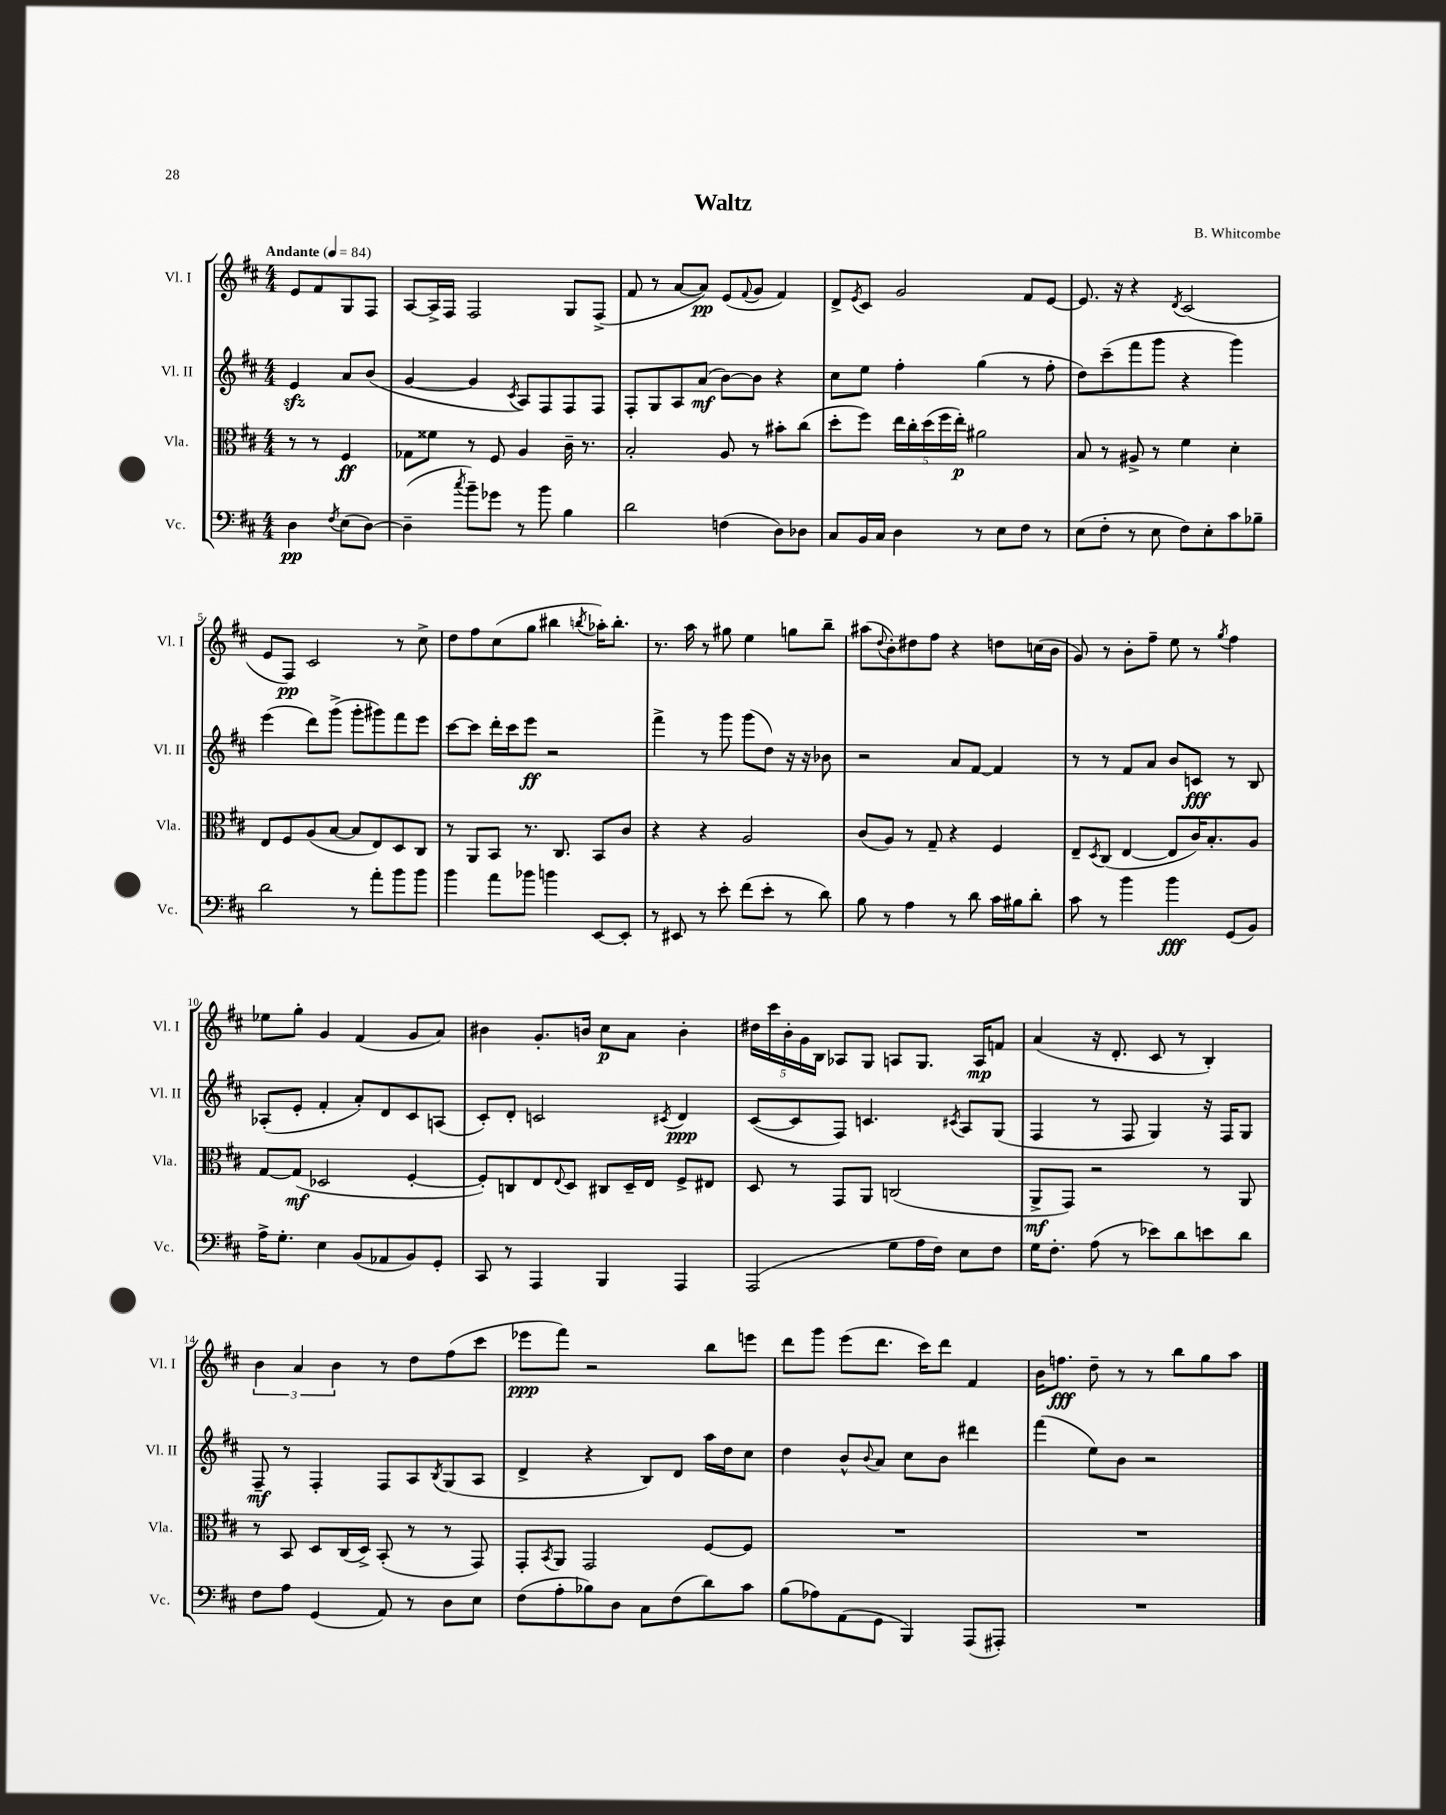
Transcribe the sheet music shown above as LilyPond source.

\header { title = "Waltz" composer = "B. Whitcombe" }
<<
\new StaffGroup <<
\new Staff = "s0" \with { instrumentName = "Vl. I" shortInstrumentName = "Vl. I" } {
    \clef treble \key d \major \numericTimeSignature \time 4/4 \partial 2 \tempo "Andante" 4 = 84
    e'8 fis'8 g8 fis8 |
    a8~ a16-> fis16 fis2 g8 fis8->( |
    fis'8 r8 a'8~ a'8\pp) e'8( \appoggiatura { fis'8 } g'8 fis'4) |
    d'8-> \acciaccatura { e'8 } cis'8 g'2 fis'8 e'8~ |
    e'8. r16 r4 \acciaccatura { d'8 } cis'2( |
    e'8 fis8\pp) cis'2 r8 cis''8-> |
    d''8 fis''8 cis''8( g''8 bis''4 \acciaccatura { b''8 } aes''16-.) b''8.-. |
    r8. a''16 r8 gis''8 e''4 g''8 b''8-- |
    ais''8( \appoggiatura { d''8 } b'8-.) dis''8 fis''8 r4 d''8 c''16( b'16 |
    g'8) r8 b'8-. fis''8-- e''8 r8 \acciaccatura { g''8 } fis''4 |
    ees''8 g''8-. g'4 fis'4( g'8 a'8) |
    bis'4 g'8.-. b'16 cis''8\p a'8 b'4-. |
    \tuplet 5/4 { dis''16 cis'''16 b'16-. g'16 b16 } aes8 g8 a8 g8. a16\mp f'8 |
    a'4( r16 d'8.-. cis'8 r8 b4-.) |
    \tuplet 3/2 { b'4 a'4 b'4 } r8 d''8 fis''8( cis'''8 |
    ees'''8\ppp fis'''8) r2 b''8 e'''8 |
    d'''8 g'''8 e'''8( d'''8. cis'''16) d'''8 fis'4 |
    b'16 f''8.\fff d''8-- r8 r8 b''8 g''8 a''8 \bar "|." |
}
\new Staff = "s1" \with { instrumentName = "Vl. II" shortInstrumentName = "Vl. II" } {
    \clef treble \key d \major \numericTimeSignature \time 4/4 \partial 2
    e'4\sfz a'8 b'8( |
    g'4~ g'4 \acciaccatura { cis'8 } a8) fis8 fis8 fis8 |
    fis8-. g8 a8 a'8\mf( b'8~) b'8 r4 |
    cis''8 e''8 fis''4-. g''4( r8 fis''8-. |
    d''8) cis'''8--( fis'''8 g'''8 r4 g'''4) |
    e'''4( d'''8) g'''8->( g'''8-. gis'''8) fis'''8 e'''8 |
    cis'''8~ cis'''8 d'''16-. cis'''16 e'''8\ff r2 |
    fis'''4-> r8 g'''8 g'''8( d''8) r16 r16 bes'8 |
    r2 a'8 fis'8~ fis'4 |
    r8 r8 fis'8 a'8 b'8 c'8\fff r8 b8 |
    aes8-.( e'8-. fis'4-. a'8-.) d'8 cis'8 a8( |
    cis'8-.) d'8-. c'2 \acciaccatura { cis'8 } d'4\ppp |
    cis'8~( cis'8 fis8) c'4. \acciaccatura { cis'8 } a8 g8( |
    fis4 r8 fis8 g4) r16 fis16 g8 |
    fis8--\mf r8 fis4-. fis8 a8 \acciaccatura { b8 } g8( a8 |
    d'4-> r4 b8) d'8 a''16 d''16 cis''8 |
    d''4 b'8-^ \appoggiatura { b'8 } a'8 cis''8 b'8 dis'''4 |
    fis'''4( e''8) b'8 r2 \bar "|." |
}
\new Staff = "s2" \with { instrumentName = "Vla." shortInstrumentName = "Vla." } {
    \clef alto \key d \major \numericTimeSignature \time 4/4 \partial 2
    r8 r8 fis4\ff |
    ges8 fisis'8 r8 fis8 a4 cis'16-- r8. |
    b2-. a8 r8 bis'8-. cis''8( |
    d''8-. fis''8) \tuplet 5/4 { e''16 cis''16-. d''16( fis''16 e''16-.\p) } ais'2 |
    b8 r8 ais8-> r8 fis'4 d'4-. |
    e8 fis8 a8( b8~ b8 e8) d8 cis8 |
    r8 a,8 b,8 r8. cis8. b,8 cis'8 |
    r4 r4 a2 |
    cis'8( a8) r8 g8-- r4 fis4 |
    e8-- \acciaccatura { d8 } cis8( e4~ e8 cis'16) b8.-. a8 |
    g8~ g8\mf( des2 fis4~-. |
    fis8-.) c8 e8 \appoggiatura { e8 } d8 cis8 d16-- e16 fis8-> eis8 |
    d8 r8 g,8 a,8 c2( |
    a,8->\mf g,8) r2 r8 a,8 |
    r8 b,8 d8 cis16( d16->) b,8-.( r8 r8 g,8) |
    g,8-. \acciaccatura { b,8 } a,8 g,2 fis8~ fis8 |
    R1 |
    R1 \bar "|." |
}
\new Staff = "s3" \with { instrumentName = "Vc." shortInstrumentName = "Vc." } {
    \clef bass \key d \major \numericTimeSignature \time 4/4 \partial 2
    d4\pp \acciaccatura { fis8 } e8( d8~) |
    d4--( \acciaccatura { cis''8 } b'8--) ges'8 r8 b'8 b4 |
    d'2 f4( d8) des8 |
    cis8 b,16 cis16 d4 r8 e8 fis8 r8 |
    e8( fis8-. r8 e8 fis8) e8-. cis'8 bes8-- |
    d'2 r8 a'8-. b'8 b'8 |
    b'4 a'8 bes'8 b'4 e,8~ e,8-. |
    r8 eis,8 r8 e'8-. fis'8( e'8-. r8 d'8) |
    b8 r8 a4 r8 d'8 cis'16 bis16 d'8-. |
    cis'8 r8 b'4 b'4\fff g,8( b,8) |
    a16-> g8.-. e4 b,8( aes,8 b,8) g,8-. |
    cis,8 r8 a,,4 b,,4 a,,4 |
    a,,2( g8 a16 fis16) e8 fis8 |
    g16 fis8.-. a8( r8 ees'8) d'8 e'8 d'8 |
    fis8 a8 g,4( a,8) r8 d8 e8 |
    fis8( a8-. bes8) d8 cis8 fis8( d'8) cis'8 |
    b8( aes8) a,8( g,8 b,,4) a,,8( ais,,8-.) |
    R1 \bar "|." |
}
>>
>>
